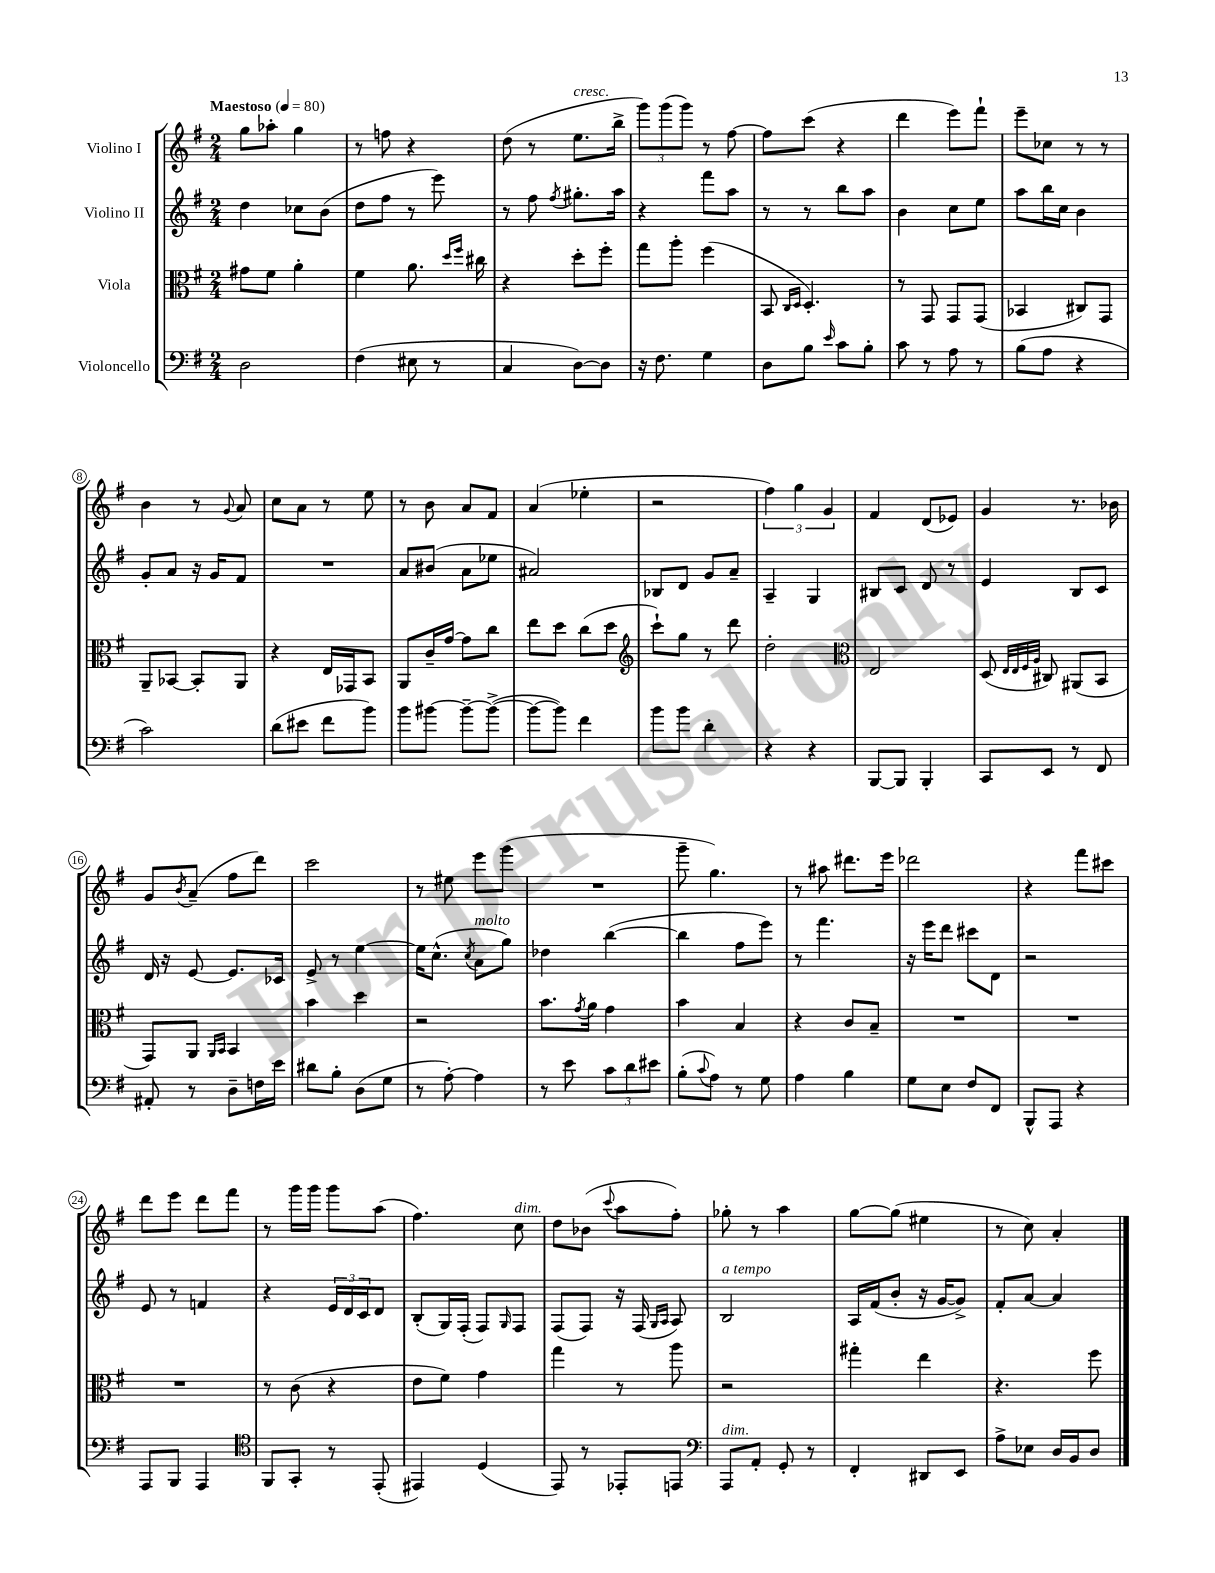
<<
\new StaffGroup <<
\new Staff = "s0" \with { instrumentName = "Violino I" } {
    \clef treble \key g \major \numericTimeSignature \time 2/4 \tempo "Maestoso" 4 = 80
    g''8 aes''8-. g''4 |
    r8 f''8 r4 |
    d''8( r8 e''8.^\markup { \italic "cresc." } b''16-> |
    \tuplet 3/2 { g'''8) g'''8( g'''8) } r8 fis''8~ |
    fis''8 c'''8( r4 |
    d'''4 e'''8) fis'''8-! |
    e'''8-- ces''8 r8 r8 |
    b'4 r8 \appoggiatura { g'8 } a'8 |
    c''8 a'8 r8 e''8 |
    r8 b'8 a'8 fis'8 |
    a'4( ees''4-. |
    r2 |
    \tuplet 3/2 { fis''4) g''4 g'4 } |
    fis'4 d'8( ees'8) |
    g'4 r8. bes'16 |
    g'8 \acciaccatura { b'8 } a'8--( fis''8 d'''8) |
    c'''2 |
    r8 eis''8 e'''8 g'''8( |
    R2 |
    g'''8-- g''4.) |
    r8 ais''8 dis'''8. e'''16 |
    des'''2 |
    r4 fis'''8 cis'''8 |
    d'''8 e'''8 d'''8 fis'''8 |
    r8 g'''16 g'''16 g'''8 a''8( |
    fis''4.) c''8^\markup { \italic "dim." } |
    d''8 bes'8( \appoggiatura { c'''8 } a''8 fis''8-.) |
    ges''8-. r8 a''4 |
    g''8~ g''8( eis''4 |
    r8 c''8) a'4-. \bar "|." |
}
\new Staff = "s1" \with { instrumentName = "Violino II" } {
    \clef treble \key g \major \numericTimeSignature \time 2/4
    d''4 ces''8 b'8( |
    d''8 fis''8 r8 e'''8) |
    r8 fis''8 \acciaccatura { fis''8 } gis''8.-. a''16 |
    r4 fis'''8 a''8 |
    r8 r8 b''8 a''8 |
    b'4 c''8 e''8 |
    a''8 b''16 c''16 b'4 |
    g'8-. a'8 r16 g'16 fis'8 |
    R2 |
    a'8 bis'8( a'8 ees''8 |
    ais'2) |
    bes8 d'8 g'8 a'8-- |
    a4-- g4 |
    bis8 c'8 d'8 r8 |
    e'4 b8 c'8 |
    d'16 r16 e'8~ e'8. ces'16 |
    e'8-> r8 e''4~ |
    e''16 c''8.-^( \acciaccatura { c''8 } a'8^\markup { \italic "molto" } g''8) |
    des''4 b''4~( |
    b''4 fis''8 e'''8) |
    r8 fis'''4. |
    r16 e'''16 d'''8 cis'''8 d'8 |
    r2 |
    e'8 r8 f'4 |
    r4 \tuplet 3/2 { e'16 d'16 c'16 } d'8 |
    b8-.( g16) fis16-.( fis8) \grace { g16 } fis8 |
    fis8( fis8) r16 fis16( \grace { g16 a16 } a8) |
    b2^\markup { \italic "a tempo" } |
    a16 fis'16( b'8-. r16 g'16~ g'8->) |
    fis'8-. a'8~ a'4 \bar "|." |
}
\new Staff = "s2" \with { instrumentName = "Viola" } {
    \clef alto \key g \major \numericTimeSignature \time 2/4
    gis'8 fis'8 a'4-. |
    fis'4 a'8. \grace { d''16 fis''16 } cis''16 |
    r4 d''8-. fis''8-. |
    g''8 a''8-. fis''4( |
    b,8 \grace { c16 d16 } d4.-.) |
    r8 g,8 g,8 g,8( |
    bes,4 cis8) g,8 |
    a,8-- bes,8~ bes,8-. a,8 |
    r4 e16 ges,16 b,8 |
    a,8 c'16-- g'16~ g'8 c''8 |
    e''8 d''8 c''8( d''8 |
    \clef treble c'''8-!) g''8 r8 d'''8 |
    d''2-. |
    \clef alto e2 |
    d8( \grace { e32 e32 fis32 a32 } cis8) ais,8( b,8 |
    g,8) a,8 \grace { a,16 b,16 } b,4 |
    b'4 d''4 |
    r2 |
    b'8. \acciaccatura { g'8 } a'16 g'4 |
    b'4 b4 |
    r4 c'8 b8-- |
    R2 |
    R2 |
    R2 |
    r8 c'8( r4 |
    e'8 fis'8) g'4 |
    g''4 r8 a''8 |
    r2 |
    gis''4-. e''4 |
    r4. fis''8 \bar "|." |
}
\new Staff = "s3" \with { instrumentName = "Violoncello" } {
    \clef bass \key g \major \numericTimeSignature \time 2/4
    d2 |
    fis4( eis8 r8 |
    c4 d8~) d8 |
    r16 fis8. g4 |
    d8 b8 \grace { e'16 } c'8 b8-. |
    c'8 r8 a8 r8 |
    b8( a8 r4 |
    c'2) |
    d'8( eis'8 fis'8 b'8) |
    b'8 bis'8~ bis'8~-- bis'8~->( |
    bis'8~ bis'8) fis'4 |
    b'8 b'8 d'4-. |
    r4 r4 |
    b,,8~ b,,8 b,,4-. |
    c,8 e,8 r8 fis,8 |
    ais,8-. r8 d8-- f16 e'16 |
    dis'8 b8-. d8( g8 |
    r8 a8~-.) a4 |
    r8 e'8 \tuplet 3/2 { c'8 d'8 eis'8 } |
    b8-.( \appoggiatura { c'8 } a8) r8 g8 |
    a4 b4 |
    g8 e8 fis8 fis,8 |
    b,,8-^ a,,8 r4 |
    a,,8 b,,8 a,,4 |
    \clef tenor fis,8 g,8-. r8 e,8-.( |
    eis,4) d4( |
    e,8) r8 ees,8-. e,8 |
    \clef bass a,,8^\markup { \italic "dim." } a,8-. g,8-. r8 |
    fis,4-. dis,8 e,8 |
    a8-> ees8 d16 b,16 d8 \bar "|." |
}
>>
>>
\layout { \context { \Score \override BarNumber.stencil = #(make-stencil-circler 0.1 0.3 ly:text-interface::print) } }
